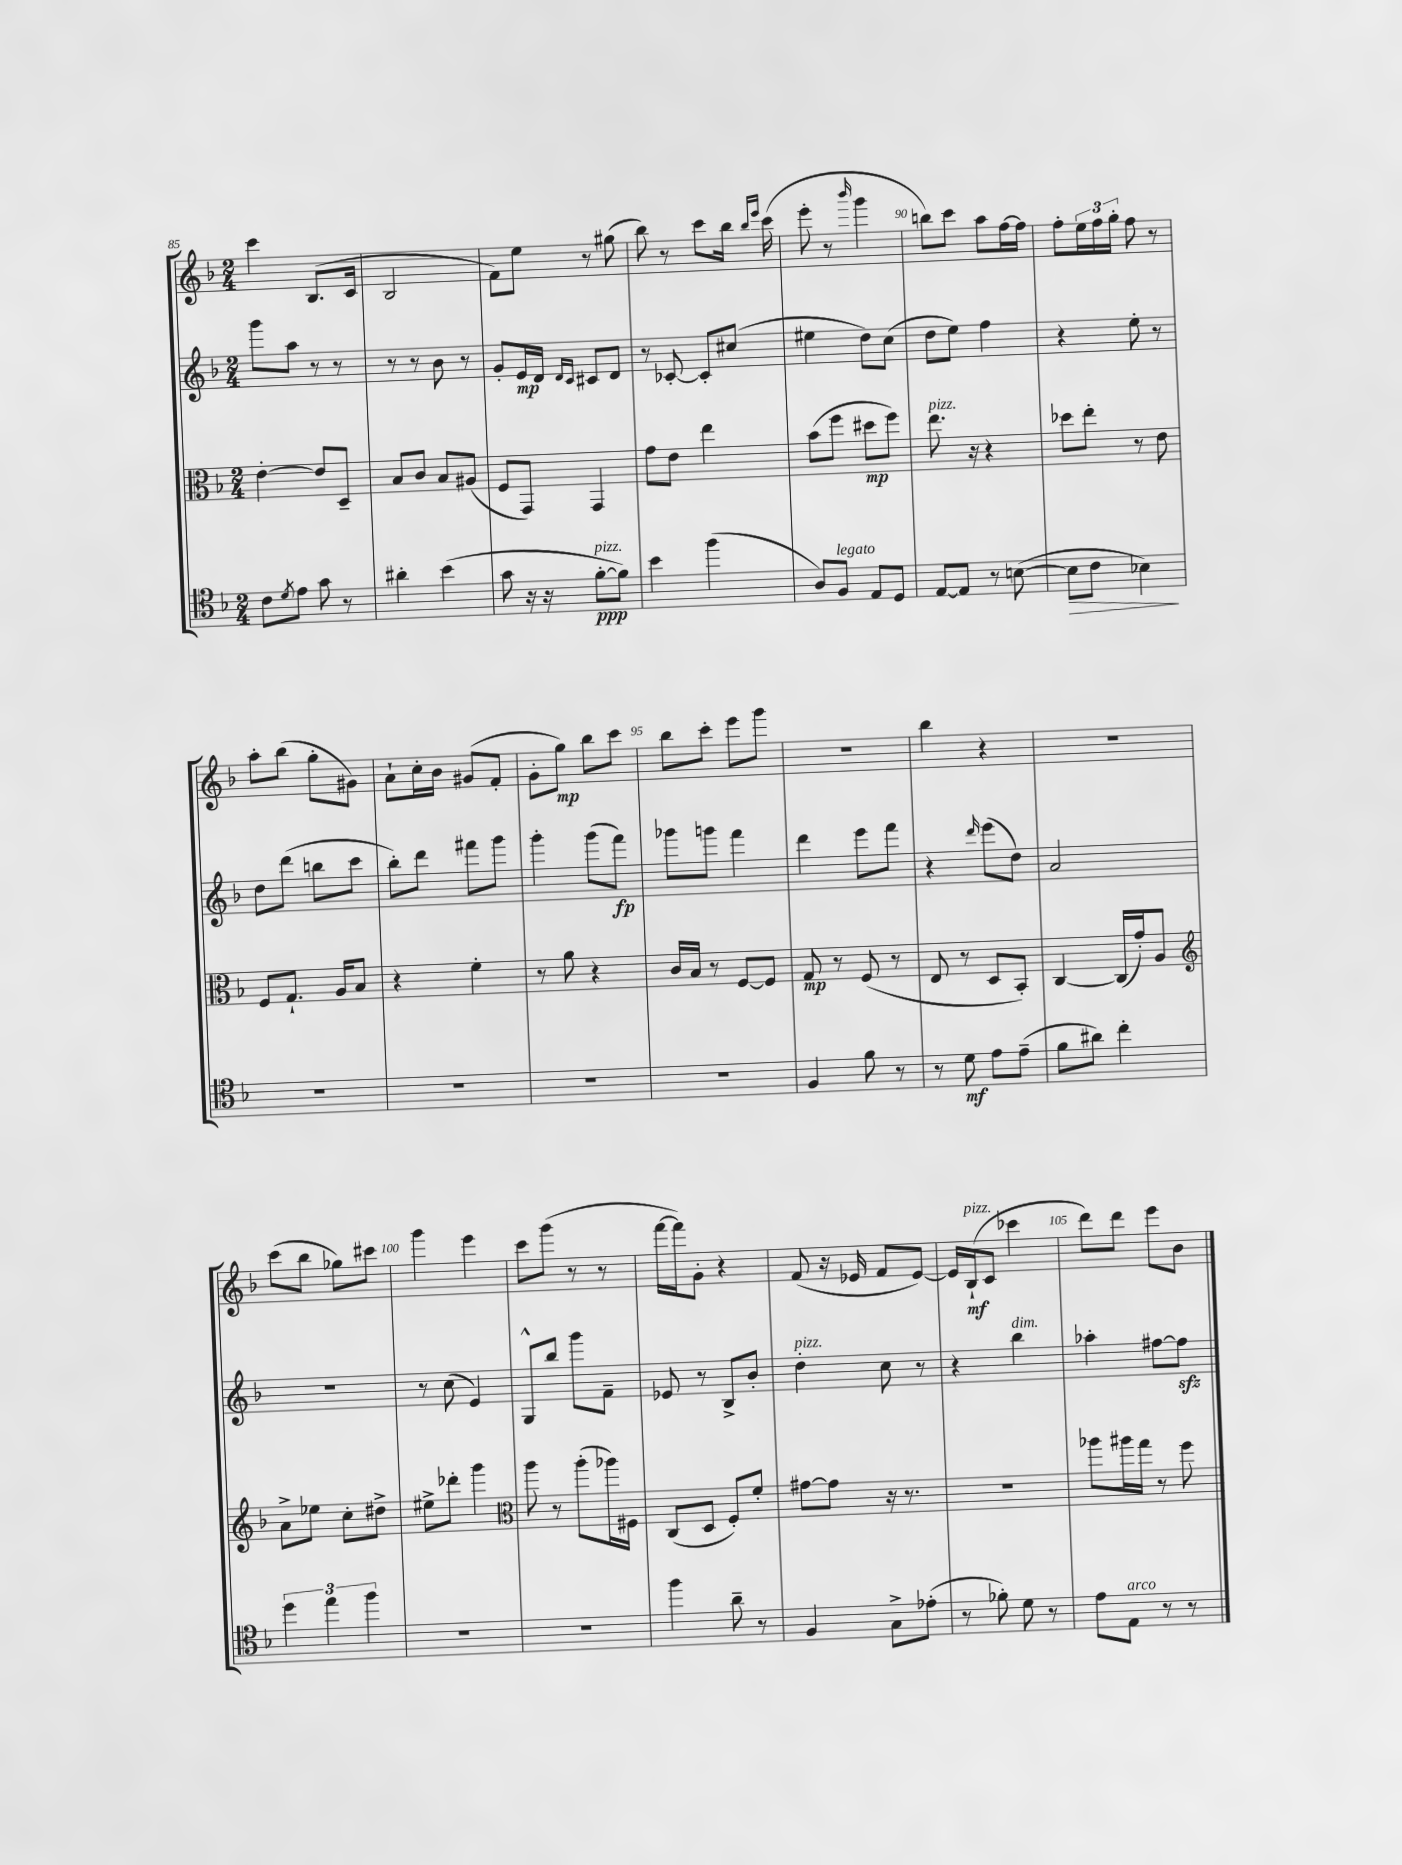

**kern	**dynam	**kern	**dynam	**kern	**dynam	**kern	**dynam
*part4	*part4	*part3	*part3	*part2	*part2	*part1	*part1
*staff4	*staff4	*staff3	*staff3	*staff2	*staff2	*staff1	*staff1
*clefC4	*	*clefC3	*	*clefG2	*	*clefG2	*
*k[b-]	*	*k[b-]	*	*k[b-]	*	*k[b-]	*
*M2/4	*	*M2/4	*	*M2/4	*	*M2/4	*
=85	=85	=85	=85	=85	=85	=85	=85
8c\L	.	[4e'\	.	8ggg\L	.	4ccc\	.
8qd/	.	.	.	.	.	.	.
8e\J	.	.	.	8aa\J	.	.	.
8g\	.	8e/L]	.	8r	.	(8.B-/L	.
8r	.	8D~/J	.	8r	.	.	.
.	.	.	.	.	.	16c/Jk	.
=86	=86	=86	=86	=86	=86	=86	=86
4a#X'\	.	8B-/L	.	8r	.	2B-/	.
.	.	8c/J	.	8r	.	.	.
(4b-\	.	8B-/L	.	8b-\	.	.	.
.	.	(8A#X/J	.	8r	.	.	.
=87	=87	=87	=87	=87	=87	=87	=87
8g\	.	8F/L	.	8g'/L	.	8f\L)	.
16r	.	8GG/J)	.	16e/L	mp	8ee\J	.
16r	.	.	.	16d/JJ	.	.	.
.	.	.	.	16qqd/LL	.	.	.
.	.	.	.	16qqc/JJ	.	.	.
!LO:TX:a:i:t=pizz.	!	!	!	!	!	!	!
[8f'\L	ppp	4GG/	.	8c#X/L	.	8r	.
8f\J])	.	.	.	8d/J	.	(8gg#X\	.
=88	=88	=88	=88	=88	=88	=88	=88
4b-\	.	8g\L	.	8r	.	8bb-\)	.
.	.	8e\J	.	[8c-X'/	.	8r	.
(4ff\	.	4ee\	.	8c-'/L]	.	8ccc\L	.
.	.	.	.	(8cc#X/J	.	16bb-\Jk	.
.	.	.	.	.	.	16qqbb-/LL	.
.	.	.	.	.	.	16qqeee/JJ	.
.	.	.	.	.	.	(16ccc\	.
=89	=89	=89	=89	=89	=89	=89	=89
8A/L)	.	(8b-\L	.	4ee#X\	.	8eee'\	.
!LO:TX:a:i:t=legato	!	!	!	!	!	!	!
8F/J	.	8ff\J	.	.	.	8r	.
.	.	.	.	.	.	16qqbbb-/	.
8E/L	.	8dd#X\L	mp	8dd\L)	.	4ggg\	.
8D/J	.	8ff\J)	.	(8cc\J	.	.	.
=90	=90	=90	=90	=90	=90	=90	=90
!	!	!LO:TX:a:i:t=pizz.	!	!	!	!	!
[8E/L	.	8.ee\	.	8dd\L	.	8bbn\L)	.
8E/J]	.	.	.	8ee\J)	.	8ccc\J	.
.	.	16r	.	.	.	.	.
8r	.	4r	.	4ff\	.	8aa\L	.
([8Bn\	.	.	.	.	.	[16ff\L	.
.	.	.	.	.	.	16ff\JJ]	.
=91	=91	=91	=91	=91	=91	=91	=91
!	!LO:HP:b	!	!	!	!	!	!
8B\L]	>	8dd-X\L	.	4r	.	8ff'\L	.
8c\J	.	8ee'\J	.	.	.	24ee\L	.
.	.	.	.	.	.	24ff\	.
.	.	.	.	.	.	24gg'\JJ	.
4B-X\)	.	8r	.	8ee'\	.	8ff\	.
.	.	8e\	.	8r	.	8r	.
.	]	.	.	.	.	.	.
!!LO:LB:g=z
=92	=92	=92	=92	=92	=92	=92	=92
2r	.	8F/L	.	8dd\L	.	8aa'\L	.
.	.	8.G`/J	.	(8ddd\J	.	(8bb-\J	.
.	.	.	.	8bbn\L	.	8gg'\L	.
.	.	16A/KL	.	.	.	.	.
.	.	8B-/J	.	8ccc\J	.	8g#X\J)	.
=93	=93	=93	=93	=93	=93	=93	=93
2r	.	4r	.	8bb-'\L)	.	8a`\L	.
.	.	.	.	8ddd\J	.	16cc'\L	.
.	.	.	.	.	.	16b-\JJ	.
.	.	4f'\	.	8fff#X\L	.	(8g#X/L	.
.	.	.	.	8ggg\J	.	8f'/J	.
=94	=94	=94	=94	=94	=94	=94	=94
2r	.	8r	.	4ggg'\	.	8g'\L	.
.	.	8a\	.	.	.	8gg\J)	mp
.	.	4r	.	(8ggg\L	.	8bb-\L	.
.	.	.	.	8fff\J)	fp	8ccc\J	.
=95	=95	=95	=95	=95	=95	=95	=95
2r	.	16c/LL	.	8ggg-X\L	.	8bb-\L	.
.	.	16B-/JJ	.	.	.	.	.
.	.	8r	.	8gggn\J	.	8ccc'\J	.
.	.	[8F/L	.	4fff\	.	8eee\L	.
.	.	8F/J]	.	.	.	8ggg\J	.
=96	=96	=96	=96	=96	=96	=96	=96
4F/	.	8G/	mp	4ddd\	.	2r	.
.	.	8r	.	.	.	.	.
8f\	.	(8F/	.	8eee\L	.	.	.
8r	.	8r	.	8fff\J	.	.	.
=97	=97	=97	=97	=97	=97	=97	=97
8r	.	8E/	.	4r	.	4bb-\	.
8d\	mf	8r	.	.	.	.	.
.	.	.	.	16qqddd/	.	.	.
8e\L	.	8D/L	.	(8eee\L	.	4r	.
(8e~\J	.	8BB-'/J)	.	8dd\J)	.	.	.
=98	=98	=98	=98	=98	=98	=98	=98
8f\L	.	[4C/	.	2a/	.	2r	.
8a#X\J)	.	.	.	.	.	.	.
4cc'\	.	(16C/LL]	.	.	.	.	.
.	.	16g'/J)	.	.	.	.	.
.	.	8A/J	.	.	.	.	.
!!LO:LB:g=z
=99	=99	=99	=99	=99	=99	=99	=99
*	*	*clefG2	*	*	*	*	*
6dd\	.	8a^\L	.	2r	.	(8ccc\L	.
.	.	8ee-X\J	.	.	.	8bb-\J	.
6ee\	.	.	.	.	.	.	.
.	.	8cc'\L	.	.	.	8gg-X\L)	.
6ff\	.	.	.	.	.	.	.
.	.	8dd#X^\J	.	.	.	8ccc#X\J	.
=100	=100	=100	=100	=100	=100	=100	=100
2r	.	8ee#X^\L	.	8r	.	4ggg\	.
.	.	8ddd-X'\J	.	(8cc\	.	.	.
.	.	4ggg\	.	4e/)	.	4eee\	.
=101	=101	=101	=101	=101	=101	=101	=101
*	*	*clefC3	*	*	*	*	*
2r	.	8aa\	.	8G^^/L	.	8ccc\L	.
.	.	8r	.	8bb-/J	.	(8ggg\J	.
.	.	(8aa'\L	.	8ggg\L	.	8r	.
.	.	16aa-X\L)	.	8f~\J	.	8r	.
.	.	16F#X\JJ	.	.	.	.	.
=102	=102	=102	=102	=102	=102	=102	=102
4ff\	.	(8C/L	.	8e-X/	.	[16fff\LL	.
.	.	.	.	.	.	16fff\J])	.
.	.	8D/J	.	8r	.	8g'\J	.
8a~\	.	8F'/L)	.	8B-^/L	.	4r	.
8r	.	8f'/J	.	8b-'/J	.	.	.
=103	=103	=103	=103	=103	=103	=103	=103
!	!	!	!	!LO:TX:a:i:t=pizz.	!	!	!
4F/	.	[8g#X\L	.	4dd'\	.	(8f/	.
.	.	8g#\J]	.	.	.	16r	.
.	.	.	.	.	.	16e-X/	.
8G^\L	.	16r	.	8cc\	.	8f/L	.
.	.	8.r	.	.	.	.	.
(8e-X'\J	.	.	.	8r	.	[8e-/J)	.
=104	=104	=104	=104	=104	=104	=104	=104
8r	.	2r	.	4r	.	16e-/LL]	.
!	!	!	!	!	!	!LO:TX:a:i:t=pizz.	!
.	.	.	.	.	.	(16B-`/J	mf
8f-X'\)	.	.	.	.	.	8c/J	.
!	!	!	!	!LO:TX:a:i:t=dim.	!	!	!
8d\	.	.	.	4bb-\	.	4ccc-X\	.
8r	.	.	.	.	.	.	.
=105	=105	=105	=105	=105	=105	=105	=105
8e\L	.	8aa-X\L	.	4aa-X'\	.	8ddd\L)	.
!LO:TX:a:i:t=arco	!	!	!	!	!	!	!
8E\J	.	16aa#X\L	.	.	.	8ddd\J	.
.	.	16gg\JJ	.	.	.	.	.
8r	.	8r	.	[8ff#X\L	.	8eee\L	.
8r	.	8ff\	.	8ff#zz\J]	.	8b-\J	.
==	==	==	==	==	==	==	==
*-	*-	*-	*-	*-	*-	*-	*-
